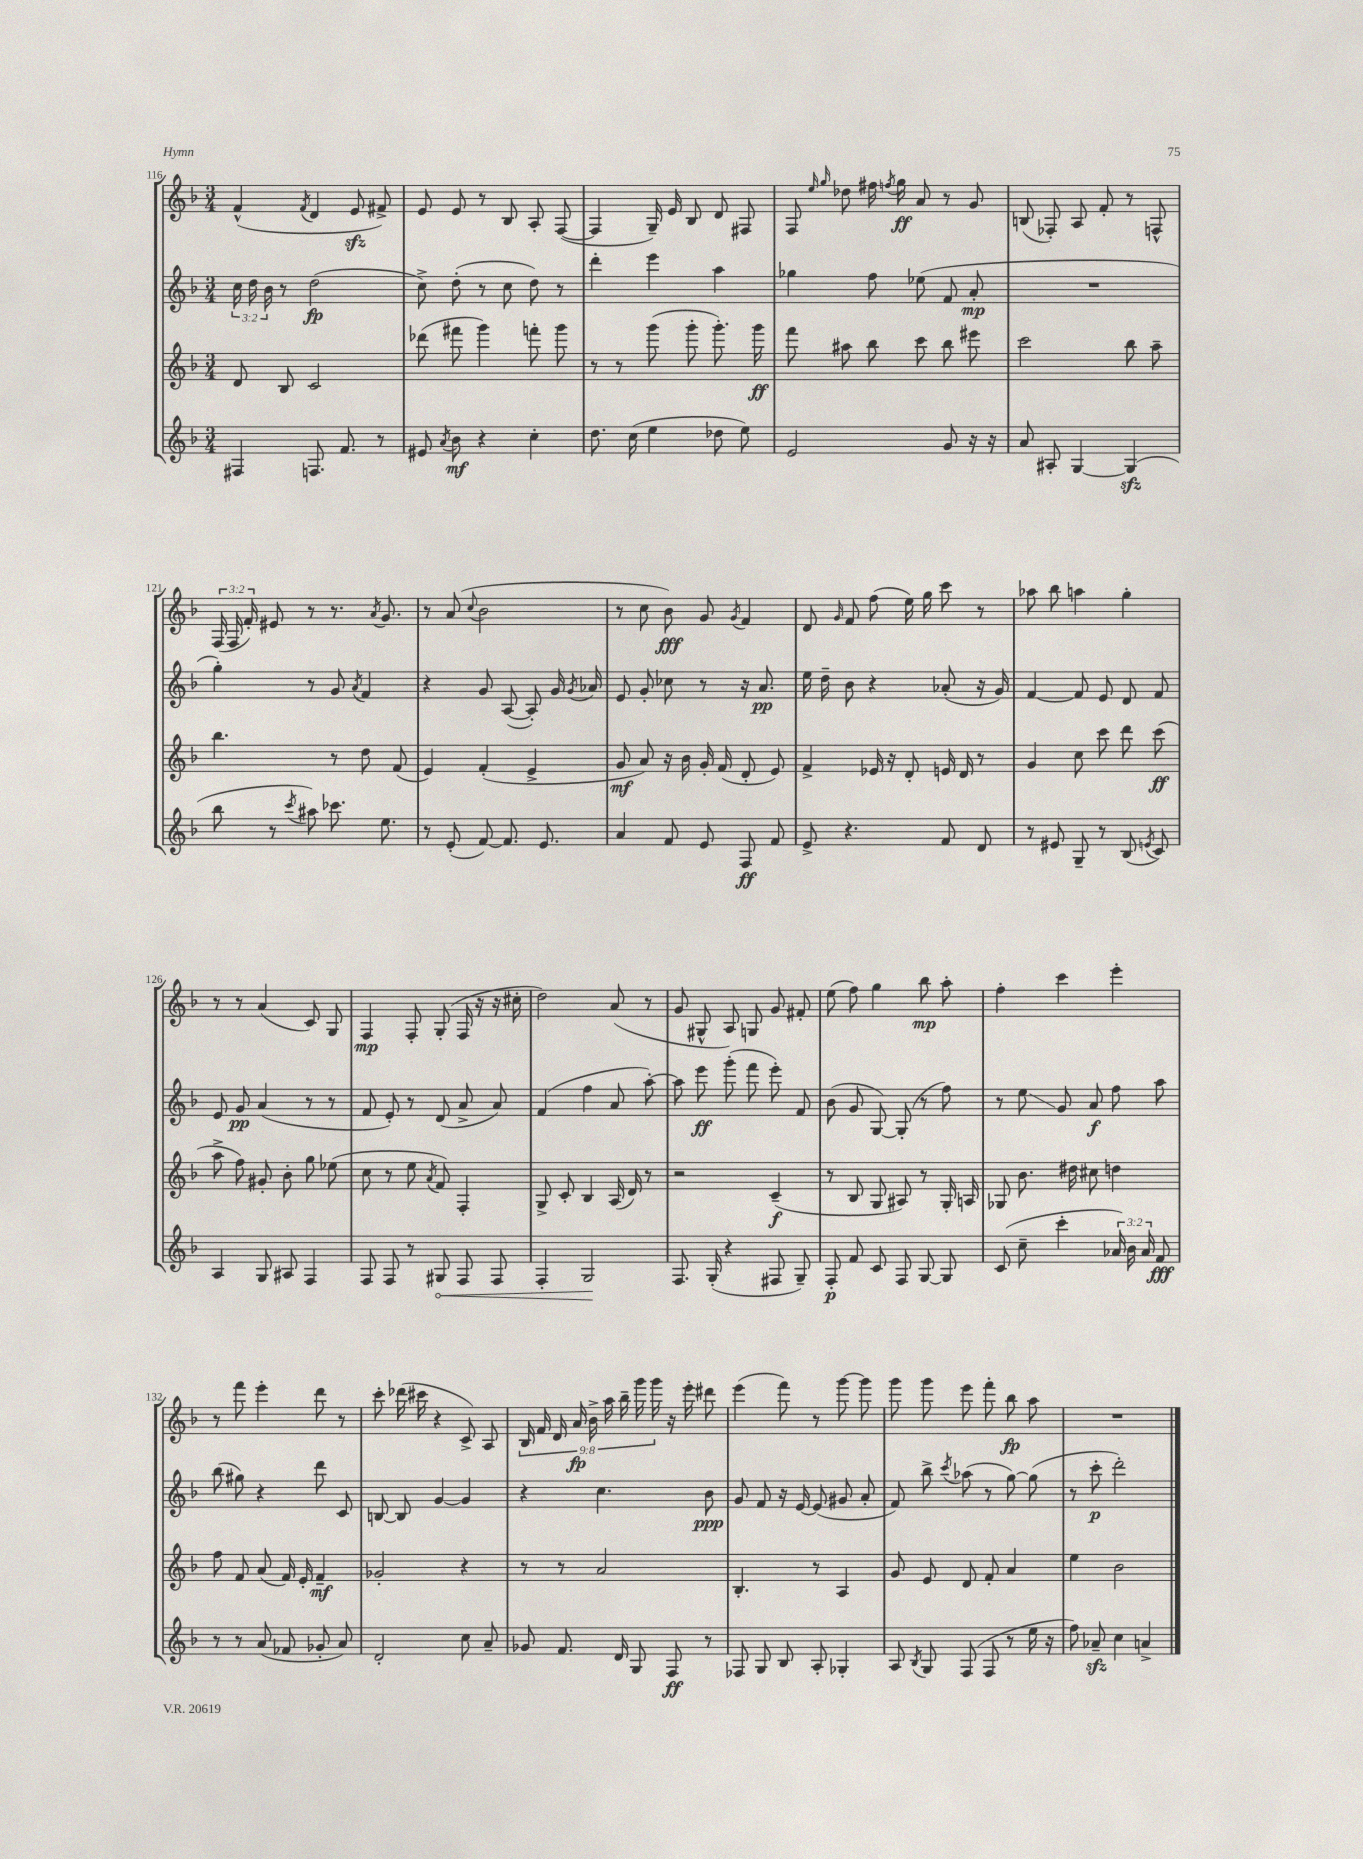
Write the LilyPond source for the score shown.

<<
\new StaffGroup <<
\new Staff = "s0" {
    \clef treble \key f \major \numericTimeSignature \time 3/4 \override Staff.TupletNumber.text = #tuplet-number::calc-fraction-text
    \autoBeamOff f'4-^( \acciaccatura { f'8 } d'4 e'8\sfz fis'8->) |
    e'8 e'8 r8 bes8 a8-. f8~( |
    f4 g16--) e'16 bes8 d'8 fis8 |
    f8 \grace { e''16 g''16 } des''8 fis''16 \acciaccatura { f''8 } g''16\ff a'8 r8 g'8 |
    b8( fes8-.) a8 f'8-. r8 f8-^ |
    \tuplet 3/2 { f16( f16 f'16-.) } eis'8 r8 r8. \acciaccatura { a'8 } g'8. |
    r8 a'8( \appoggiatura { c''8 } bes'2 |
    r8 c''8 bes'8\fff) g'8 \acciaccatura { g'8 } f'4 |
    d'8 \grace { g'16 } f'8 f''8( e''16) g''16 c'''8 r8 |
    aes''8 bes''8 a''4 g''4-. |
    r8 r8 a'4( c'8) g8 |
    f4\mp f8-. g8-.( f16 r16 r16 cis''16-. |
    d''2) a'8( r8 |
    g'8 gis8-^ a8) g8 g'8 fis'8-. |
    e''8( f''8) g''4 bes''8\mp a''8-. |
    f''4-. c'''4 e'''4-. |
    r8 f'''8 e'''4-. d'''8 r8 |
    c'''8-. des'''16( cis'''16 r4 c'8->) a8 |
    \tuplet 9/8 { bes16 f'16 d'16 a'16\fp bes'16-> a''16 bes''16-- g'''16 g'''16 } r16 e'''16-. dis'''8 |
    e'''4( f'''8) r8 g'''8~ g'''8 |
    g'''8 g'''8 e'''8 f'''8-. bes''8\fp a''8 |
    R2. \bar "|." |
}
\new Staff = "s1" {
    \clef treble \key f \major \numericTimeSignature \time 3/4 \override Staff.TupletNumber.text = #tuplet-number::calc-fraction-text
    \autoBeamOff \tuplet 3/2 { c''16 d''16 bes'16 } r8 d''2\fp( |
    c''8->) d''8-.( r8 c''8 d''8) r8 |
    d'''4-. e'''4 a''4 |
    ges''4 f''8 ees''8( f'8 a'8-.\mp |
    R2. |
    g''4-.) r8 g'8 \acciaccatura { a'8 } f'4 |
    r4 g'8 a8~( a8-.) g'16 \acciaccatura { g'8 } aes'16 |
    e'8 g'8-. ces''8 r8 r16 a'8.\pp |
    e''16 d''16-- bes'8 r4 aes'8-.( r16 g'16) |
    f'4~ f'8 e'8 d'8 f'8 |
    e'8 g'8\pp a'4( r8 r8 |
    f'8 e'8-.) r8 d'8( a'8-> a'8) |
    f'4( f''4 a'8 a''8~-.) |
    a''8 e'''8\ff g'''8-.( f'''8 e'''8-.) f'8 |
    bes'8( g'8 g8~) g8-.( r8 f''8) |
    r8 e''8\glissando g'8 a'8\f f''8 a''8 |
    bes''8( gis''8) r4 d'''8 c'8 |
    b8~ b8 g'4~ g'4 |
    r4 c''4. bes'8\ppp |
    g'8 f'8 r16 e'16~ e'8( gis'8 a'8-. |
    f'8) bes''8-> \acciaccatura { c'''8 } aes''8( r8 g''8~) g''8( |
    r8 c'''8-.\p d'''2-.) \bar "|." |
}
\new Staff = "s2" {
    \clef treble \key f \major \numericTimeSignature \time 3/4
    \autoBeamOff d'8 bes8 c'2 |
    des'''8( fis'''8 g'''4) f'''8-. g'''8 |
    r8 r8 g'''8( g'''8-. g'''8.-.) g'''16\ff |
    f'''8 ais''8 bes''8 c'''8 bes''8 eis'''8 |
    c'''2 bes''8 a''8-- |
    bes''4. r8 d''8 f'8( |
    e'4) f'4-.( e'4-> |
    g'8\mf a'8) r16 bes'16 g'16-. f'16( d'8-. e'8) |
    f'4-> ees'16 r16 d'8-. e'16 d'16 r8 |
    g'4 c''8 c'''8 d'''8 c'''8\ff( |
    a''8-> f''8) gis'8-. bes'8-. g''8 ees''8( |
    c''8 r8 e''8 \acciaccatura { a'8 } f'8) f4-. |
    g8-> c'8-. bes4 a16( d'16) r8 |
    r2 c'4--\f( |
    r8 bes8 g8 ais8) r8 g16-. a16 |
    ges8 bes'8. dis''16 cis''8 d''4 |
    f''8 f'8 a'8( f'16) e'16-. f'4--\mf |
    ges'2-. r4 |
    r8 r8 a'2 |
    bes4.-. r8 a4 |
    g'8 e'8 d'8 f'8-. a'4 |
    e''4 bes'2 \bar "|." |
}
\new Staff = "s3" {
    \clef treble \key f \major \numericTimeSignature \time 3/4 \override Staff.TupletNumber.text = #tuplet-number::calc-fraction-text
    \autoBeamOff fis4 f8. f'8. r8 |
    eis'8 \acciaccatura { a'8 } bes'8\mf r4 c''4-. |
    d''8. c''16( e''4 des''8 e''8) |
    e'2 g'8 r16 r16 |
    a'8 ais8-. g4~ g4\sfz( |
    bes''8 r8 \acciaccatura { c'''8 } ais''8) ces'''8. e''8. |
    r8 e'8-.( f'8~) f'8. e'8. |
    a'4 f'8 e'8 f8\ff f'8 |
    e'8-> r4. f'8 d'8 |
    r8 eis'8 g8-- r8 bes8( \acciaccatura { e'8 } c'8) |
    a4 g8 ais8 f4 |
    f8 f8 r8 \once \override Hairpin.circled-tip = ##t gis8\< f8 f8 |
    f4-. g2\! |
    f8. g16-.( r4 fis8 g8--) |
    f8-.\p f'8 c'8 f8 g8~ g8 |
    c'8( c''8-- c'''4-. \tuplet 3/2 { aes'16) bes'16 aes'16 } f'8\fff |
    r8 r8 a'8( fes'8 ges'8-. a'8) |
    d'2-. c''8 a'8-- |
    ges'8 f'8. d'16 g8 f8\ff r8 |
    fes8 g8 bes8 a8-. ges4-. |
    a8 \acciaccatura { bes8 } g8 f8( f8 r8 e''16 r16 |
    f''8) aes'8--\sfz c''4 a'4-> \bar "|." |
}
>>
>>
\layout { \context { \Score currentBarNumber = #116 } }
